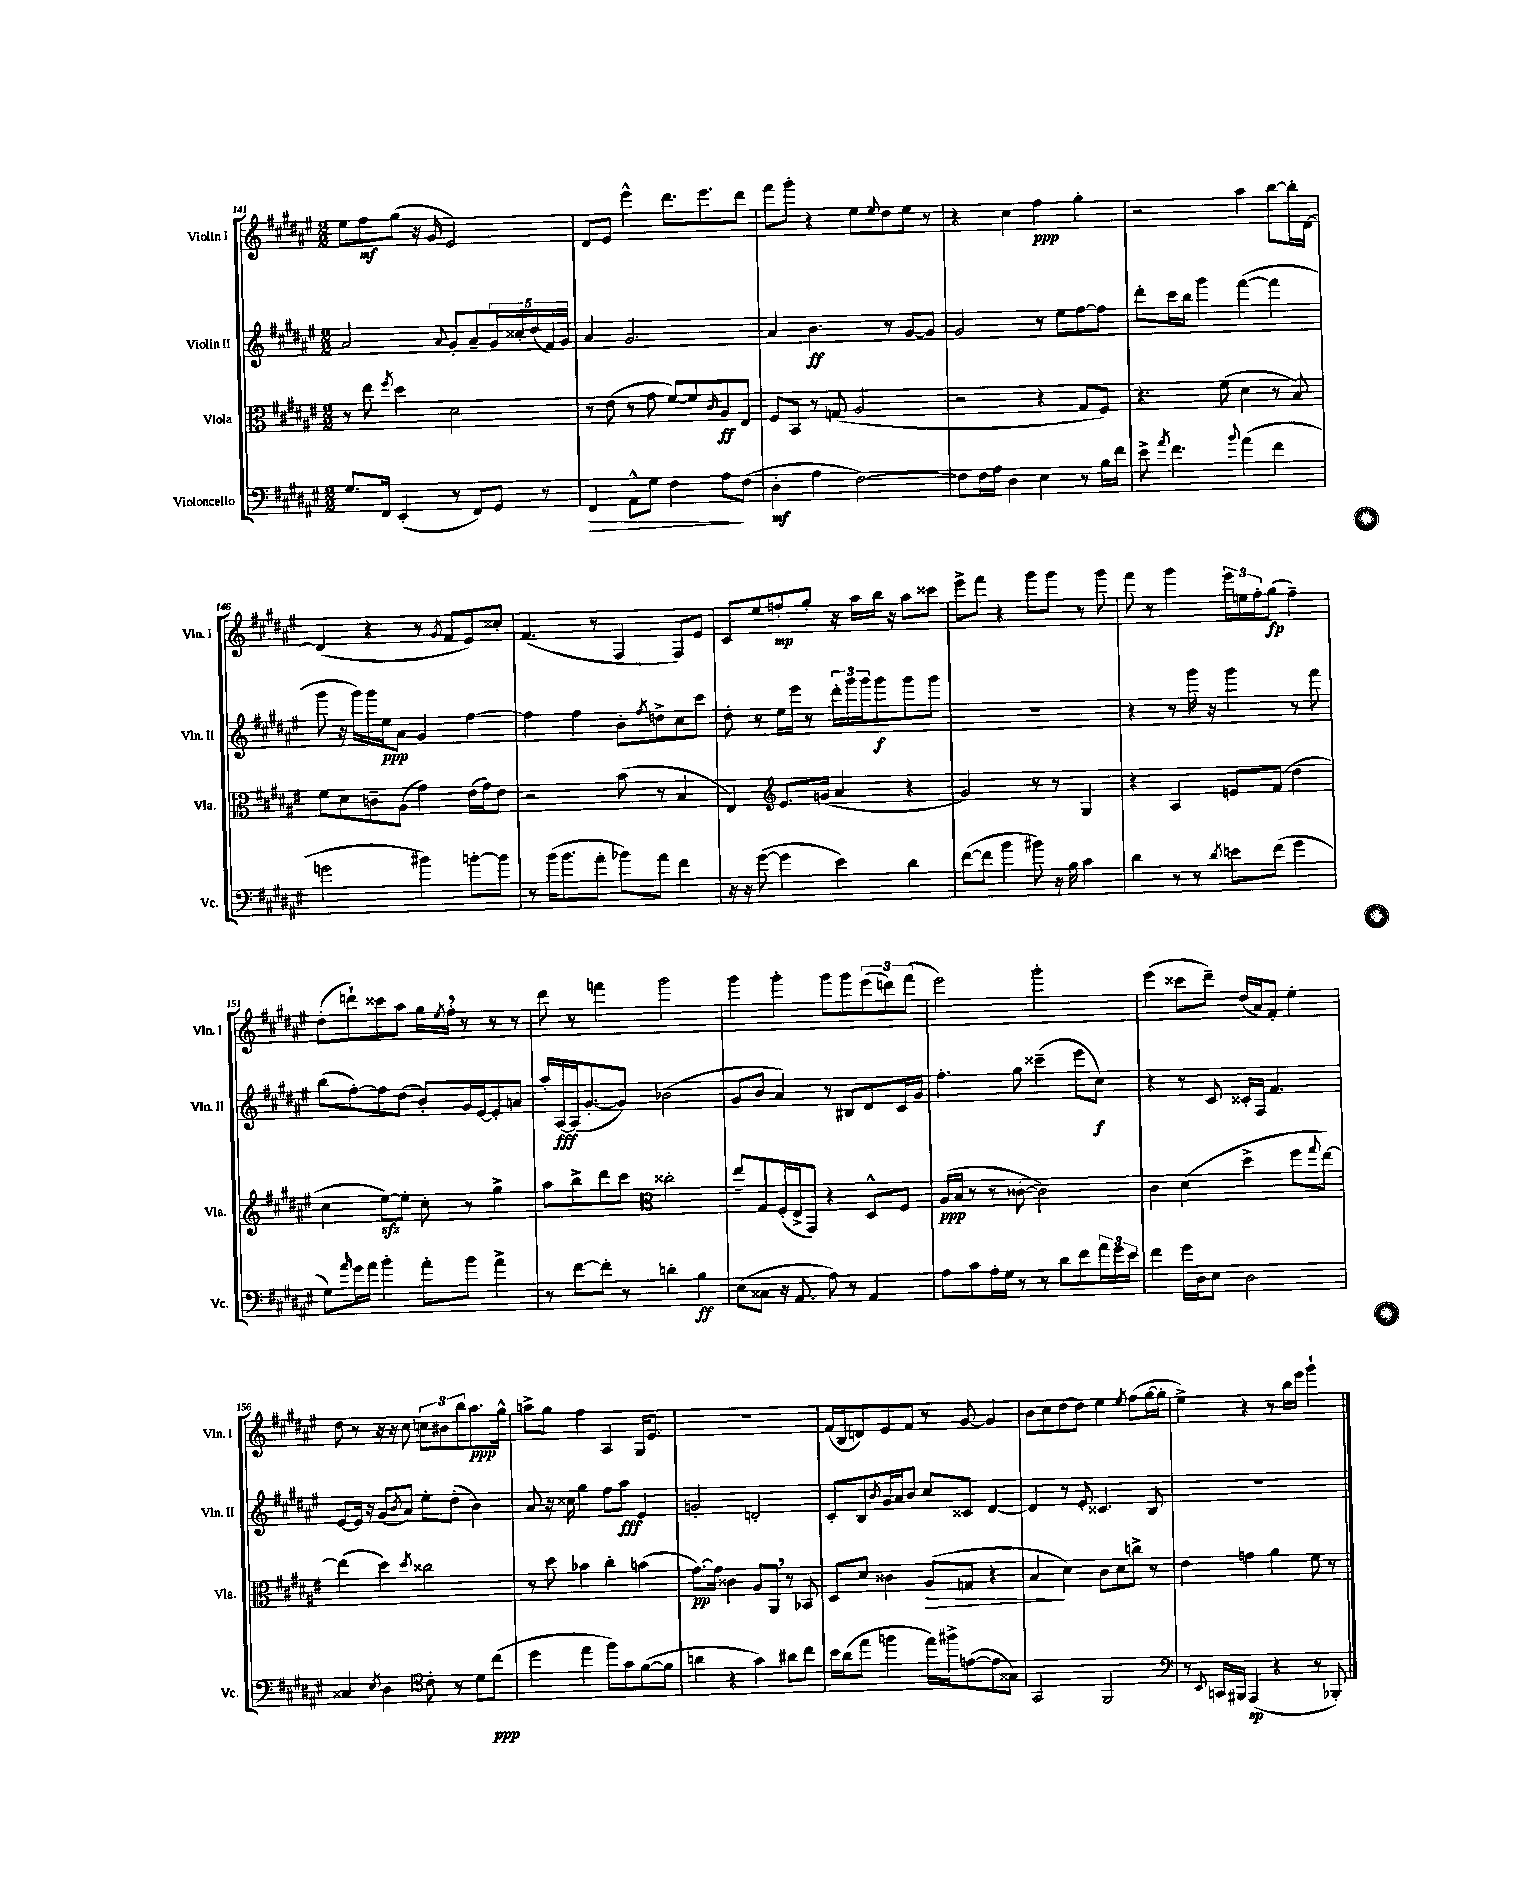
<<
\new StaffGroup <<
\new Staff = "s0" \with { instrumentName = "Violin I" shortInstrumentName = "Vln. I" } {
    \clef treble \key fis \major \numericTimeSignature \time 2/2
    eis''8 fis''8\mf gis''8( r16 gis'16 eis'2) |
    dis'8 eis'8 eis'''4-^ dis'''8. eis'''8. dis'''8 |
    fis'''8 gis'''8-. r4 eis''8 \appoggiatura { eis''8 } dis''8 eis''8 r8 |
    r4 cis''4 fis''4\ppp gis''4-. |
    r2 ais''4 b''8~ b''16-. dis'16~ |
    dis'4( r4 r8 \acciaccatura { gis'8 } fis'8 eis'8) cisis''8-. |
    fis'4.( r8 fis4 fis8) eis'8 |
    cis'8 eis''8 f''8-.\mp gis''8-. r16 ais''16 b''16 r16 ais''8 cisis'''8 |
    eis'''8-> fis'''8 r4 gis'''8 gis'''8 r8 gis'''8 |
    fis'''8 r8 gis'''4 \tuplet 3/2 { eis'''16 e''16 fis''16-. } gis''8\fp( fis''4--) |
    dis''8-.( d'''8-!) cisis'''8 ais''8 gis''16 \acciaccatura { eis''8 } fis''16-. \breathe r8 r8 r8 |
    dis'''8 r8 f'''4 gis'''2 |
    gis'''4 gis'''4-. gis'''8 gis'''8 \tuplet 3/2 { eis'''8( d'''8) fis'''8( } |
    eis'''2) gis'''2-. |
    eis'''4( cisis'''8 dis'''8--) dis''16( ais'16) fis'8-. eis''4-. |
    dis''8 r8 r16 r16 cis''8 \tuplet 3/2 { c''8 bis'8 b''8 } ais''8.\ppp gis''16-^ |
    a''8-> gis''8 fis''4 ais4 gis16 eis'8. |
    R1 |
    fis'16( b16 d'8) eis'8 fis'8 r8 gis'8~ gis'4 |
    b'8 cis''8 dis''8~ dis''8 eis''4 \acciaccatura { eis''8 } fis''8( gis''16~ gis''16-. |
    eis''4->) r4 r8 b''16 eis'''16 gis'''4-! \bar "|." |
}
\new Staff = "s1" \with { instrumentName = "Violin II" shortInstrumentName = "Vln. II" } {
    \clef treble \key fis \major \numericTimeSignature \time 2/2
    ais'2 \appoggiatura { ais'8 } gis'8-. ais'8-- \tuplet 5/4 { gis'16 cisis''16-. dis''16( fis'16) gis'16 } |
    ais'4 gis'2. |
    ais'4 b'4.\ff r8 gis'8~ gis'8 |
    gis'2 r8 eis''8 fis''8~ fis''8 |
    dis'''8-. cis'''16 b''16 gis'''4 fis'''4~( fis'''4 |
    gis'''8 r16 gis'''16) gis'''16 eis''16\ppp ais'8 gis'4 fis''4~ |
    fis''4 fis''4 b'8-. \acciaccatura { fis''8 } d''8-> cis''8 cis'''8 |
    dis''8-. r8 eis''16 eis'''16 r8 \tuplet 3/2 { dis'''16-. gis'''16 gis'''16 } gis'''8\f gis'''8 gis'''8 |
    R1 |
    r4 r8 gis'''16 r16 gis'''4 r8 fis'''8 |
    b''8( fis''8~-.) fis''8 dis''8( b'8-.) gis'16 eis'16~ eis'8-. a'8 |
    ais''16-. ais16~\fff ais16( gis'8.~-. gis'8) bes'2( |
    gis'8 b'8 ais'4) r8 bis8 dis'8 cis'16 gis'16 |
    fis''4.-. gis''8 cisis'''4--( eis'''8 cis''8\f) |
    r4 r8 cis'8 cisis'16-. fis16 fis'4. |
    eis'8~ eis'16 r16 gis'8( \acciaccatura { b'8 } ais'8) eis''8-. dis''8-.( b'4) |
    ais'8 r16 cisis''16 gis''4 fis''8 ais''8\fff eis'4 |
    g'2-. d'2-. |
    cis'8-. b8 \acciaccatura { b'8 } gis'16 ais'16 b'8 cis''8 cisis'8 dis'4~ |
    dis'4 r8 eis'8-. cisis'4. b8 |
    R1 \bar "|." |
}
\new Staff = "s2" \with { instrumentName = "Viola" shortInstrumentName = "Vla." } {
    \clef alto \key fis \major \numericTimeSignature \time 2/2
    r8 eis''8 \acciaccatura { fis''8 } dis''4 dis'2 |
    r8 eis'8( r8 gis'8 fis'8~) fis'8 \grace { cis'16 } ais8\ff eis8 |
    fis8 b,8 r8 g8( ais2 |
    r2 r4 gis8 fis8) |
    r4. fis'8( dis'4 r8 b8) |
    fis'8 dis'8 c'8-- ais8( gis'4) eis'16( gis'16) eis'8 |
    r2 b'8( r8 b4 |
    eis4) \clef treble eis'8. g'16( ais'4 r4 |
    gis'2) r8 r8 gis4 |
    r4 ais4 e'8 fis'8( dis''4 |
    cis''4 eis''8~\sfz) eis''8-. cis''8-. r8 gis''4-> |
    ais''8 b''8-> dis'''8 cis'''8 \clef alto cisis''2-. |
    eis''8-- gis8 fis16-.( eis16-> gis,8) r4 dis8-^ fis8 |
    ais16\ppp( b16 r8 r8 cisis'8~-. cisis'2) |
    cis'4 dis'4( dis''4-> fis''8 \appoggiatura { gis''8 } eis''8~) |
    eis''4( dis''4) \acciaccatura { dis''8 } cisis''2 |
    r8 dis''8 bes'4 cis''4-. b'4( |
    gis'8.~\pp) gis'16 cisis'4 ais8 ais,8 \breathe r8 bes,8 |
    dis8 dis'8 cisis'4 ais8\>( g8 r4 |
    b4\! dis'4) cis'8 dis'8 c''8-> r8 |
    eis'4 g'4 ais'4 fis'8 r8 \bar "|." |
}
\new Staff = "s3" \with { instrumentName = "Violoncello" shortInstrumentName = "Vc." } {
    \clef bass \key fis \major \numericTimeSignature \time 2/2
    gis8. fis,16 eis,4-.( r8 fis,8) gis,8 r8 |
    fis,4\> ais,8-^ gis8 fis4 ais8\! fis8( |
    dis4-.\mf ais4 fis2~) |
    fis8 fis16 ais16 dis4 eis4 r8 b16 fis'16 |
    eis'8-> \acciaccatura { ais'8 } fis'4. \appoggiatura { b'8 } ais'4( fis'4 |
    g'2 bis'4) b'8~-. b'8 |
    r8 b'16( b'8. ais'8-. bes'8) ais'8 fis'4 |
    r16 r16 gis'8~( gis'4 eis'4) dis'4 |
    fis'8~( fis'8 b'4 bis'8) r16 b16 cis'4 |
    dis'4 r8 r8 \acciaccatura { dis'8 } e'8 fis'8( gis'4 |
    gis8) \grace { ais'16 } gis'16 ais'16 b'4-. ais'8-. b'8 ais'4-> |
    r8 fis'8~ fis'8-. r8 d'4-. b4\ff |
    eis8( cisis8 r16 ais,8. ais8) r8 ais,4 |
    ais8 cis'8 ais16-. gis16 r8 r8 dis'8 fis'8 \tuplet 3/2 { ais'16 gis'16 eis'16 } |
    fis'4 gis'16 dis16 eis8 dis2 |
    cisis4 \acciaccatura { eis8 } dis4 \clef tenor cis'8-. r8 dis'8 cis''8\ppp( |
    dis''4 eis''4 fis''8) gis'8 fis'8~( fis'8 |
    a'4 r4 gis'4) ais'8 cis''8 |
    b'16 ais'16( eis''8 f''4 eis''16) fis''16-> e'8~( e'8 gisis8) |
    gis,2 fis,2 |
    \clef bass r8 \appoggiatura { eis,8 } c,16 bis,,16 ais,,4\sp( r4 r8 bes,,8-.) \bar "|." |
}
>>
>>
\layout { \context { \Score currentBarNumber = #141 } }
